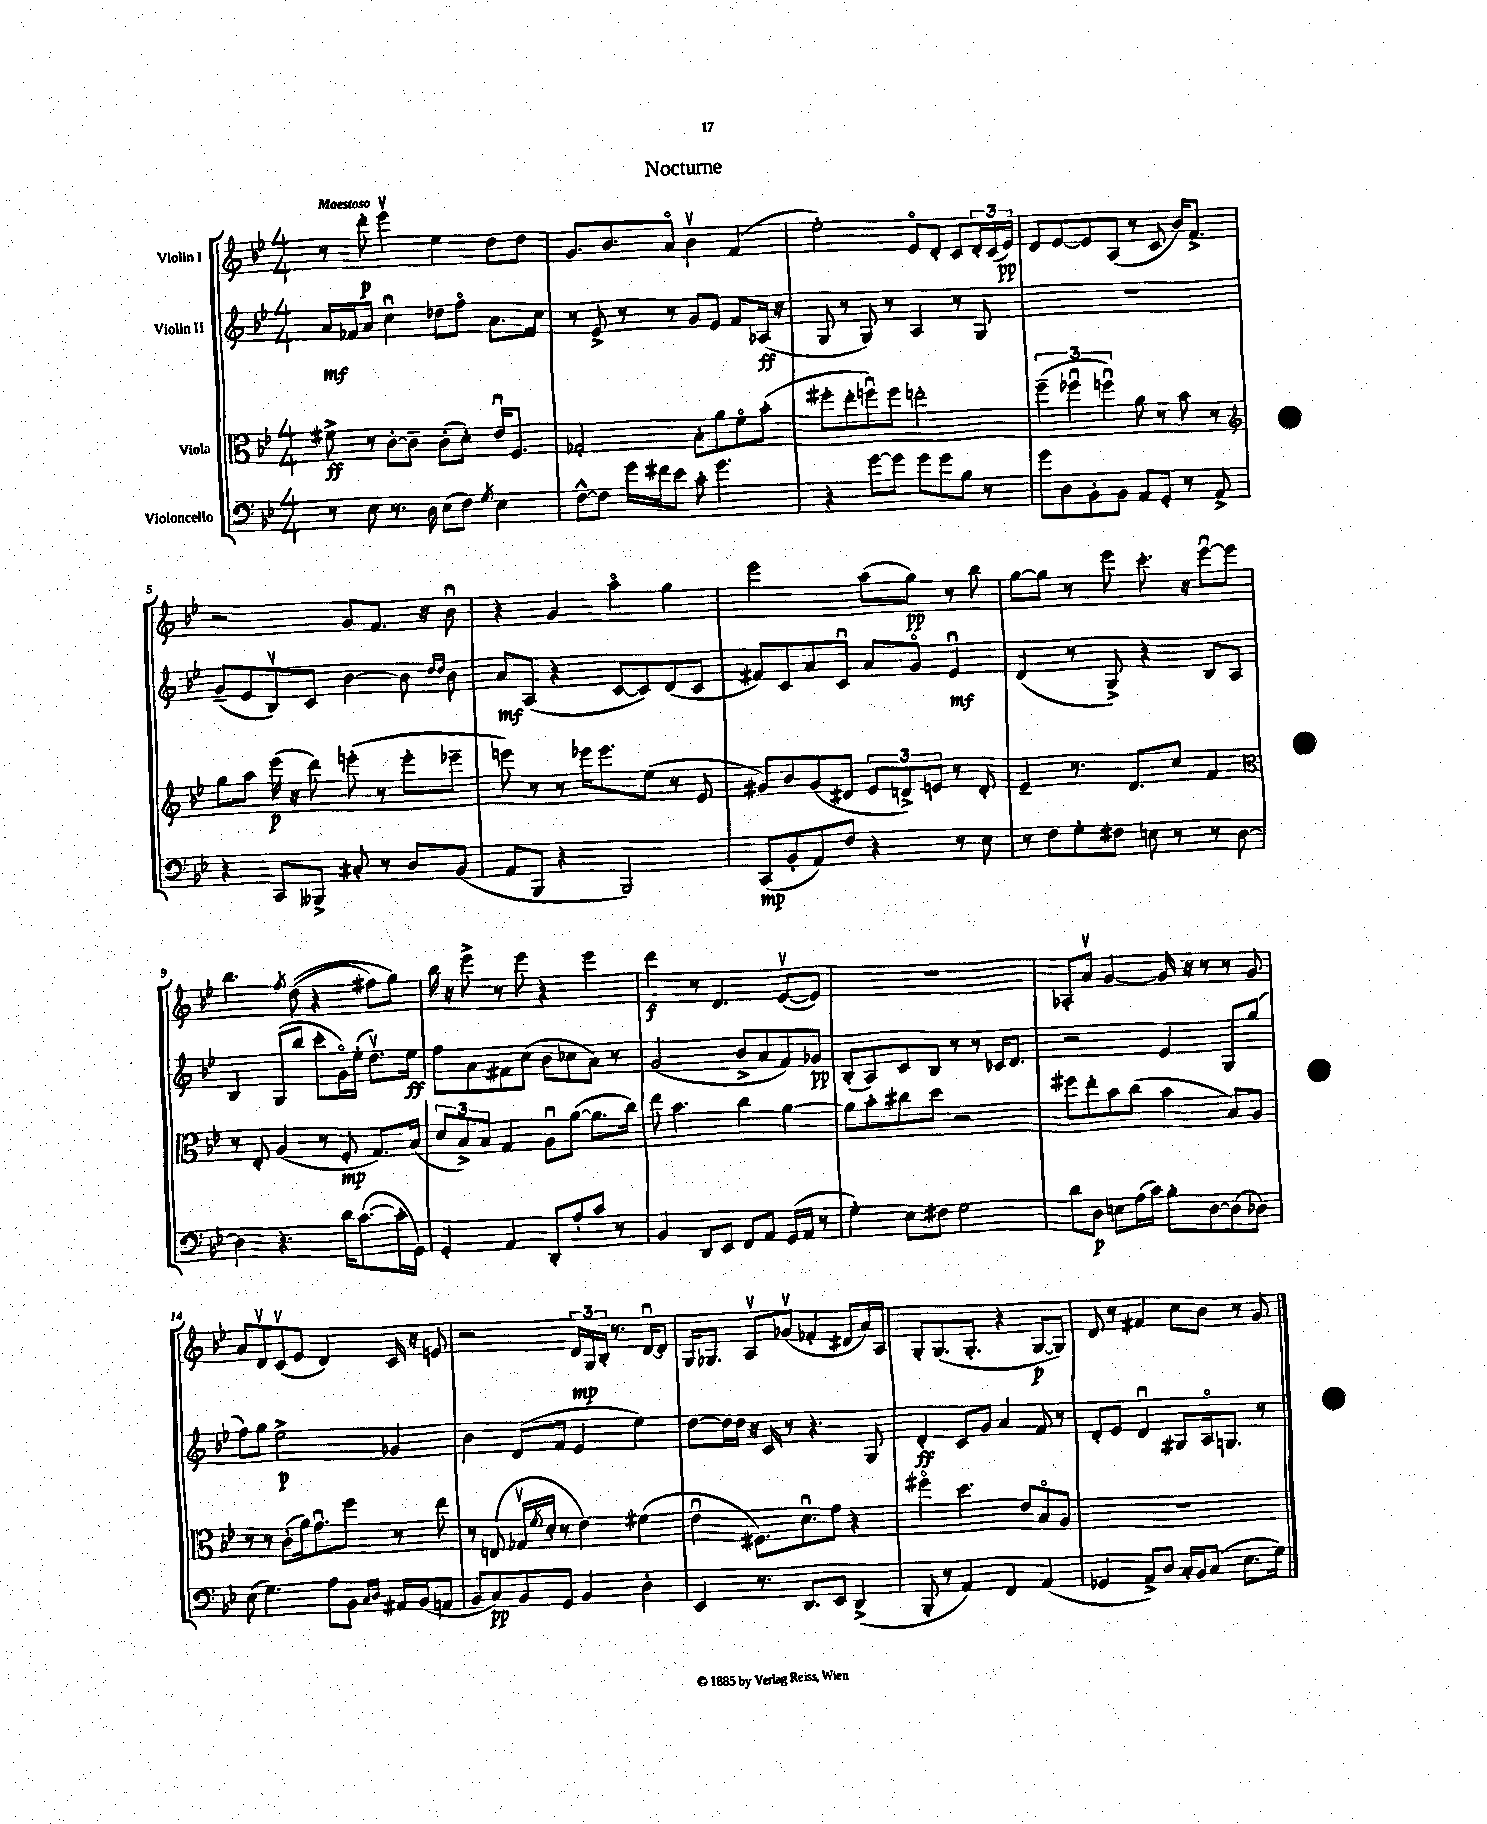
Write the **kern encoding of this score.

**kern	**kern	**kern	**kern
*staff4	*staff3	*staff2	*staff1
*clefF4	*clefC3	*clefG2	*clefG2
*k[b-e-]	*k[b-e-]	*k[b-e-]	*k[b-e-]
*M4/4	*M4/4	*M4/4	*M4/4
8r	8f#^	16a	8r
.	.	16f-	.
8E-	8r	8a	8ddd'
8.r	[8c'	4ccu	4eee-v
.	8c~]	.	.
16D	.	.	.
(8E-	(8c'	8dd-	4ee-
8F)	8d')	8ffo	.
8qG	.	.	.
4E-	16e-u	8.a	8dd
.	8.F	.	.
.	.	.	8dd
.	.	16cc	.
=	=	=	=
[8F^^	2G-'	8r	8.g
8F]	.	8e-^	.
.	.	.	8.b-
16g	.	8r	.
16f#	.	.	.
8e-	.	8r	8ao
8c'	8B-'	8g	4b-v
4.g	8a	8e-	.
.	8fo	8f	(4f
.	(8b-'	(16A-	.
.	.	16r	.
=	=	=	=
4r	8ff#'	8G	2ee-')
.	8ee-'	8r	.
[8g	8ffu)	8G)	.
8g]	8ff	8r	.
8g	2ee'	4A	8e-o
8g	.	.	8d'
8B-	.	8r	8c
8r	.	8G	24d'
.	.	.	(24c
.	.	.	24e-)
=	=	=	=
8g	(6ff~	1r	8d
8D	.	.	[8e-
.	6ff-u	.	.
8BB-'	.	.	8e-]
.	6ffu)	.	.
8BB-	.	.	(8A
8AA	8a	.	8r
8GG'	8r	.	8c
8r	8b-	.	16b-)
.	.	.	8.f^
8AA^	8r	.	.
=	=	=	=
*	*clefG2	*	*
4r	8gg	(8g~	2r
.	8aa	8e-	.
8CC	(16eee-	8B-v)	.
.	16r	.	.
8BBB--^	8ddd)	8c	.
8C#'	(8eee'	[4b-	8g
8r	8r	.	8.f
8D	8eee'	8b-]	.
.	.	.	16r
.	.	16qqdd	.
.	.	16qqdd	.
(8BB-	8eee-~	8b-	8b-u
=	=	=	=
8AA	8eee)	8a	4r
8BBB-	8r	(8A	.
4r	8r	4r	4g
.	16eee-	.	.
.	8.eee-	.	.
2BBB-)	.	[8c	4aao
.	(8ee-	8c])	.
.	8r	(8d	4gg
.	8e-	8c	.
=	=	=	=
(8CC	8g#)	8f#)	2eee-
8BB-'	8b-	8c	.
8AA)	(8g#	8a	.
8F	8d#	8cu	.
4r	12e-	8a	(8aa
.	12d^)	.	.
.	.	8go	8gg)
.	12e	.	.
8r	8r	4e-u	8r
8E-	8d'	.	8bb-
=	=	=	=
8r	4e-~	(4d	[8gg
8F	.	.	8gg]
8G'	8.r	8r	8r
8F#	.	8G^)	8eee-
.	8.d	.	.
8E	.	4r	8.ccc'
8r	8cc	.	.
.	.	.	16r
8r	4f	8B-	[8eee-u
[8D	.	8A	8eee-]
=	=	=	=
*	*clefC3	*	*
4D]	8r	4B-	4.bb-
.	8E-'	.	.
4.r	(4A	(8G	.
.	.	.	8qff
.	.	8bb-	&((8dd
.	8r	8ccc'	4r
16d	8F'	16go)	.
([8.c	.	(16ee-'	.
.	8.G)	8.ddv)	8ff#)
16c']	.	.	8gg&)
16GG)	(16B-	16ee-	.
=	=	=	=
4GG'	12d	8ff	16bb-
.	.	.	16r
.	12B-^)	.	.
.	.	8a	8eee-^
.	12B-	.	.
4AA	4G	8f#	8r
.	.	(8cc	8eee-
8DD'	8Au	8b-	4r
8A'	([8a	8cc-	.
8c	8.a]	8a)	4eee-
8r	.	8r	.
.	16cc)	.	.
=	=	=	=
4BB-	8ee-	(2g	4ddd
.	4.b-	.	.
8DD	.	.	8r
8EE-	.	.	4.d
8FF	4cc	8b-^	.
8AA	.	8a	.
(16GG	[4a	8f)	([8e-v
16AA	.	.	.
8r	.	8g-	8e-])
=	=	=	=
4G')	8a]	(8B-'	1r
.	8b-'	8A)	.
8E-	8cc#	8c	.
8F#	8dd	8B-	.
2G	2r	8r	.
.	.	8r	.
.	.	16c-	.
.	.	8.d	.
=	=	=	=
8d	8ff#	2r	8A-'
8D	8ee-'	.	8av
8E	8b-	.	[4g
(16A	(8cc	.	.
16c)	.	.	.
8B-'	4b-	4e-	16g]
.	.	.	16r
[8D	.	.	8r
(8D]	8B-)	8G	8r
8D-)	8A	(8gg	8g
=	=	=	=
(8E-	8r	8ff)	8a
4.G)	8r	8gg	8dv
.	(8c'	2ee-^	(8cv
.	16a)	.	8e-
.	8.gu	.	.
8A	.	.	4d)
8BB-	8ff	.	.
16qqC	.	.	.
16qqD	.	.	.
16AA#	8r	4g-	16c
(16BB-	.	.	16r
8AA	8ee-	.	8e
=	=	=	=
8BB-	8r	4b-	2r
8C)	(8E	.	.
8BB-	16G-v	(8d	.
.	8qf	.	.
.	16d'	.	.
8GG	8r	8f	.
4BB-	4e-)	4e-	24d
.	.	.	24G
.	.	.	24B-'
.	.	.	8.r
4D'	(4f#	4ee-)	.
.	.	.	[16du
.	.	.	8d]
=	=	=	=
4EE-	4e-u	[8dd	16G
.	.	.	8.G-
.	.	16dd]	.
.	.	16dd	.
8.r	8.F#)	16r	8Av
.	.	16c	.
.	.	8r	(8g-v
8.DD	8.du	.	.
.	.	4.r	4f-'
8EE-	8g	.	.
(4DD^	4r	.	8d#
.	.	8G	16a)
.	.	.	16A
=	=	=	=
8BBB-'	4ff#o	4d'	8G'
8r	.	.	(8.G
4AA)	4.dd	8c	.
.	.	.	8.G'
.	.	8g	.
4FF	.	4a	4r
.	8e-	.	.
(4AA	8B-o	8f	[8G
.	8A	8r	8G])
=	=	=	=
4GG-	1r	8d'	8d
.	.	8e-	8r
8AA^)	.	4du	4f#
8D	.	.	.
16C'	.	8G#	8cc
16BB-	.	.	.
(8C	.	16Ao	8b-
.	.	8.G	.
8.E-	.	.	8r
.	.	8r	8g
16G)	.	.	.
==	==	==	==
*-	*-	*-	*-
